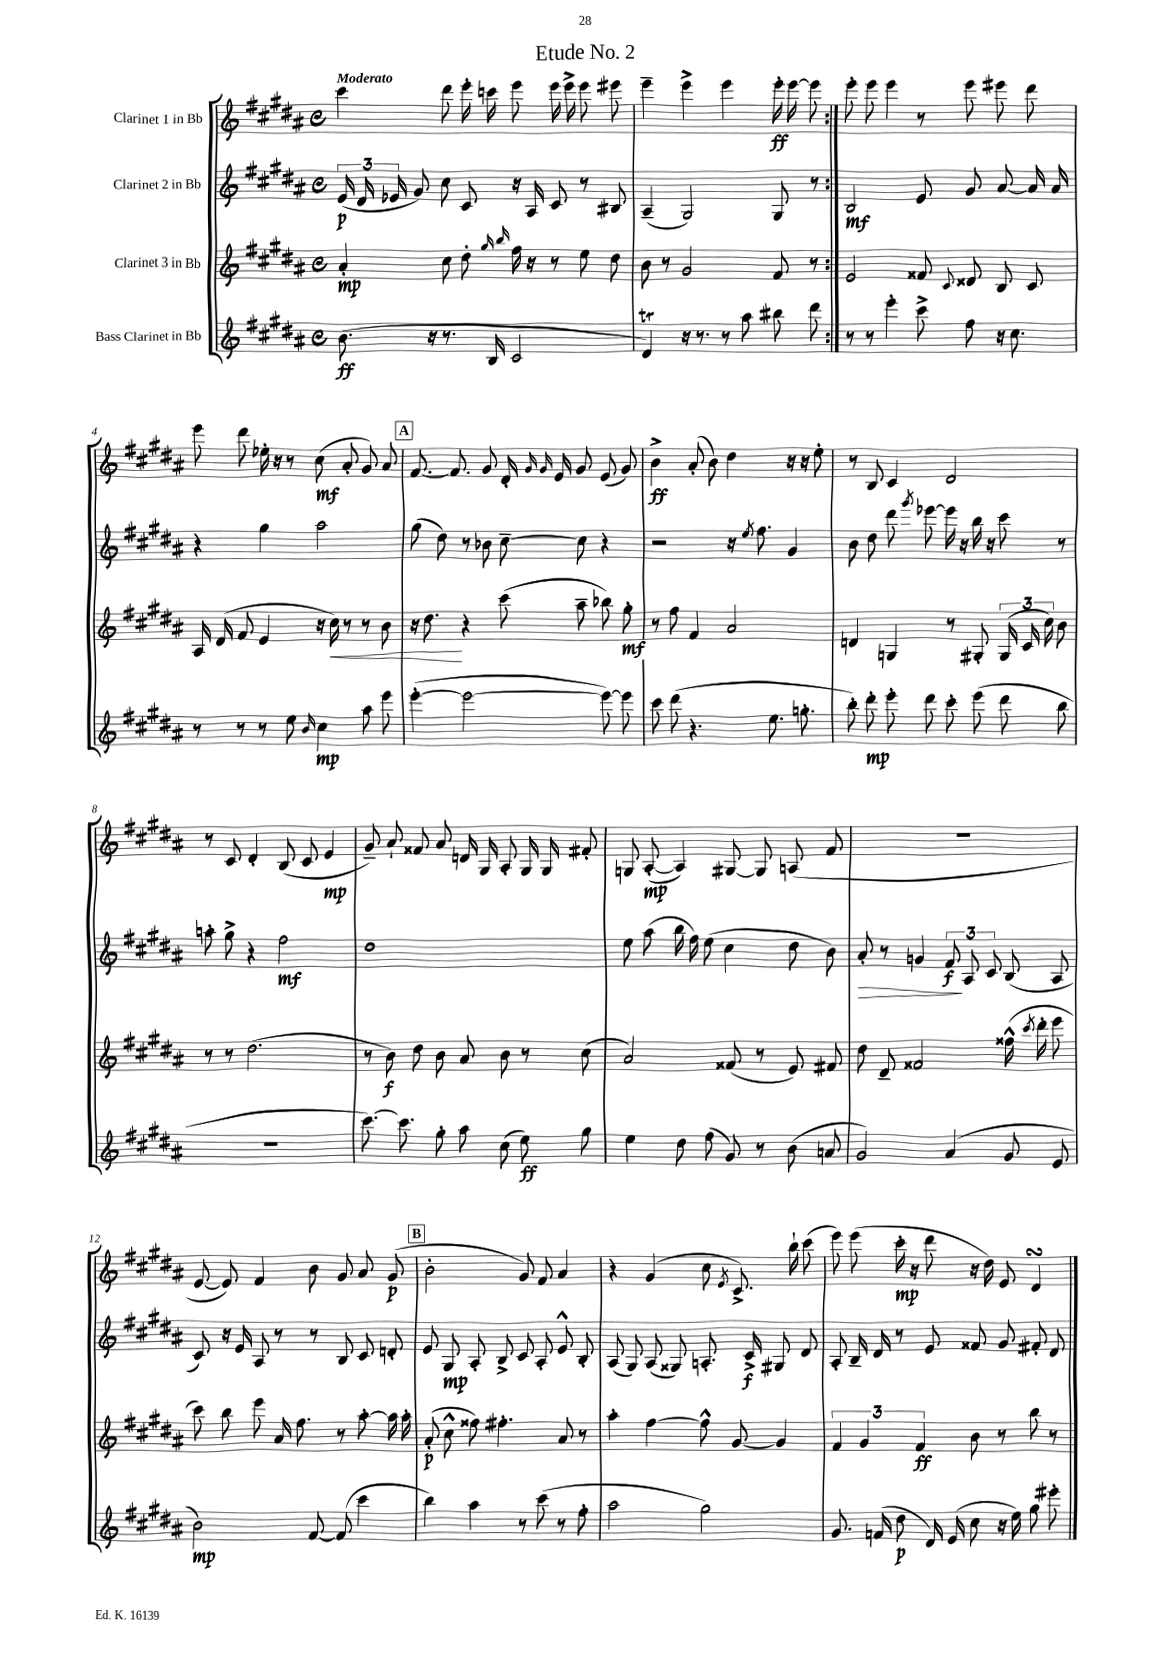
\header { title = "Etude No. 2" }
<<
\new StaffGroup <<
\new Staff = "s0" \with { instrumentName = "Clarinet 1 in Bb" } {
    \clef treble \key b \major \defaultTimeSignature \time 4/4 \tempo "Moderato"
    \autoBeamOff \repeat volta 2 { cis'''4 dis'''8 e'''16-. c'''16 e'''8 e'''16 e'''16-> e'''8 eis'''8 |
    e'''4-- e'''4-> e'''4 e'''16-.\ff e'''16~ e'''8 | }
    e'''8-. e'''8 e'''4 r8 e'''8 eis'''8 dis'''8 |
    e'''8 dis'''8 ees''16-. r16 r8 cis''8\mf( ais'8-. gis'8) ais'8 |
    \mark \markup { \box "A" } fis'8.~ fis'8. gis'8 dis'16-. \grace { gis'16 gis'16 } e'16 gis'8 e'8( gis'8) |
    b'4->\ff ais'8-.( b'8) dis''4 r16 r16 e''8-. |
    r8 b8 cis'4 dis'2 |
    r8 cis'8 dis'4-. b8( cis'8 e'4\mp |
    gis'8--) ais'8-! fisis'8 ais'8 d'16 gis16 ais8-. gis16 gis16 fis'8-. |
    g8 ais8~-.\mp( ais4) gis8~ gis8 a8( fis'8 |
    R1 |
    e'8~ e'8) fis'4 b'8 gis'8 ais'8 gis'8\p( |
    \mark \markup { \box "B" } b'2-. gis'8) fis'8 ais'4 |
    r4 gis'4( cis''8 \acciaccatura { e'8 } cis'8.->) b''16-! cis'''8( |
    e'''8) e'''8( cis'''16-.\mp r16 dis'''8 r16 dis''16) e'8 dis'4\turn \bar "|." |
}
\new Staff = "s1" \with { instrumentName = "Clarinet 2 in Bb" } {
    \clef treble \key b \major \defaultTimeSignature \time 4/4
    \autoBeamOff \repeat volta 2 { \tuplet 3/2 { e'16\p( dis'16 ees'16 } gis'8) cis''8 cis'8 r16 ais16 cis'8 r8 bis8 |
    ais4--( gis2) gis8 r8 | }
    b2\mf e'8 gis'8 ais'8~ ais'16 ais'16 |
    r4 gis''4 ais''2 |
    \mark \markup { \box "A" } gis''8( dis''8) r8 bes'8 cis''8~-- cis''8 r4 |
    r2 r16 \acciaccatura { e''8 } fis''8. gis'4 |
    b'8 dis''8 dis'''8 \acciaccatura { gis'''8 } ees'''8~ ees'''16 r16 b''16 r16 cis'''8 r8 |
    a''8-. gis''8-> r4 fis''2\mf |
    dis''1 |
    e''8 ais''8( b''16 fis''16) e''8( cis''4 dis''8 b'8) |
    ais'8-.\> r8 g'4 \tuplet 3/2 { fis'8\f\! ais8 cis'8 } b8( ais8 |
    cis'8) r16 e'16 ais8 r8 r8 b8 cis'8 d'8-. |
    \mark \markup { \box "B" } e'8 gis8\mp ais8-. b8-> cis'8 ais8-. e'8-^ b8-. |
    ais8( gis8) ais8( gisis8) a8.-. cis'16->\f gis8 dis'8 |
    ais8-. b16-- dis'16 r8 e'8 fisis'8 gis'8 fis'8-. dis'8 \bar "|." |
}
\new Staff = "s2" \with { instrumentName = "Clarinet 3 in Bb" } {
    \clef treble \key b \major \defaultTimeSignature \time 4/4
    \autoBeamOff \repeat volta 2 { ais'4-.\mp cis''8 dis''8-. \grace { gis''16 b''16 } fis''16 r16 r8 e''8 dis''8 |
    b'8 r8 gis'2 fis'8 r8 | }
    e'2 fisis'8 \appoggiatura { cis'8 } disis'8 b8 cis'8 |
    ais16 dis'16( fis'8 e'4 r16 cis''16\<) r8 r8 b'8 |
    \mark \markup { \box "A" } r16 dis''8.\! r4 cis'''8( ais''8-- bes''8) gis''8-.\mf |
    r8 fis''8 fis'4 ais'2 |
    d'4 g4 r8 gis8-. \tuplet 3/2 { gis16( cis'16 cis''16) } b'8 |
    r8 r8 dis''2.( |
    r8 b'8\f) dis''8 b'8 ais'8 b'8 r8 cis''8( |
    ais'2) fisis'8( r8 e'8) fis'8 |
    dis''8 dis'8-- fisis'2 fisis''16-^( \acciaccatura { cis'''8 } dis'''16-. e'''8 |
    cis'''8) b''8 e'''8 ais'16 fis''8. r8 ais''8~-. ais''16 ais''16-. |
    \mark \markup { \box "B" } ais'8-.\p( cis''8-^ fisis''8) fis''4.-. ais'8 r8 |
    ais''4-. fis''4~ fis''8-^ gis'8~ gis'4 |
    \tuplet 3/2 { fis'4 gis'4 fis'4\ff } b'8 r8 b''8 r8 \bar "|." |
}
\new Staff = "s3" \with { instrumentName = "Bass Clarinet in Bb" } {
    \clef treble \key b \major \defaultTimeSignature \time 4/4
    \autoBeamOff \repeat volta 2 { b'8.\ff( r16 r8. b16 cis'2 |
    dis'4\trill) r16 r8. r8 ais''8 bis''8 dis'''8 | }
    r8 r8 e'''4-. cis'''8-> fis''8 r16 cis''8. |
    r8 r8 r8 e''8 \grace { b'16 } cis''4\mp ais''8 e'''8 |
    \mark \markup { \box "A" } e'''4~-.( e'''2~ e'''8~) e'''8 |
    cis'''8 dis'''8( r4. e''8. g''8.-. |
    b''8-.) dis'''8-.\mp e'''8-. dis'''8 cis'''8-. e'''8( dis'''8 b''8 |
    r1 |
    cis'''8.~) cis'''8. gis''8-. ais''8 cis''8( e''8\ff) gis''8 |
    e''4 dis''8 fis''8( gis'8) r8 b'8( a'8 |
    gis'2) ais'4( gis'8 e'8 |
    b'2\mp) fis'8~ fis'8( cis'''4 |
    \mark \markup { \box "B" } b''4) ais''4 r8 cis'''8( r8 fis''8-. |
    ais''2 gis''2) |
    gis'8. f'16( dis''8\p dis'16) e'16( cis''8 r16 e''16) gis''8 eis'''8-. \bar "|." |
}
>>
>>
